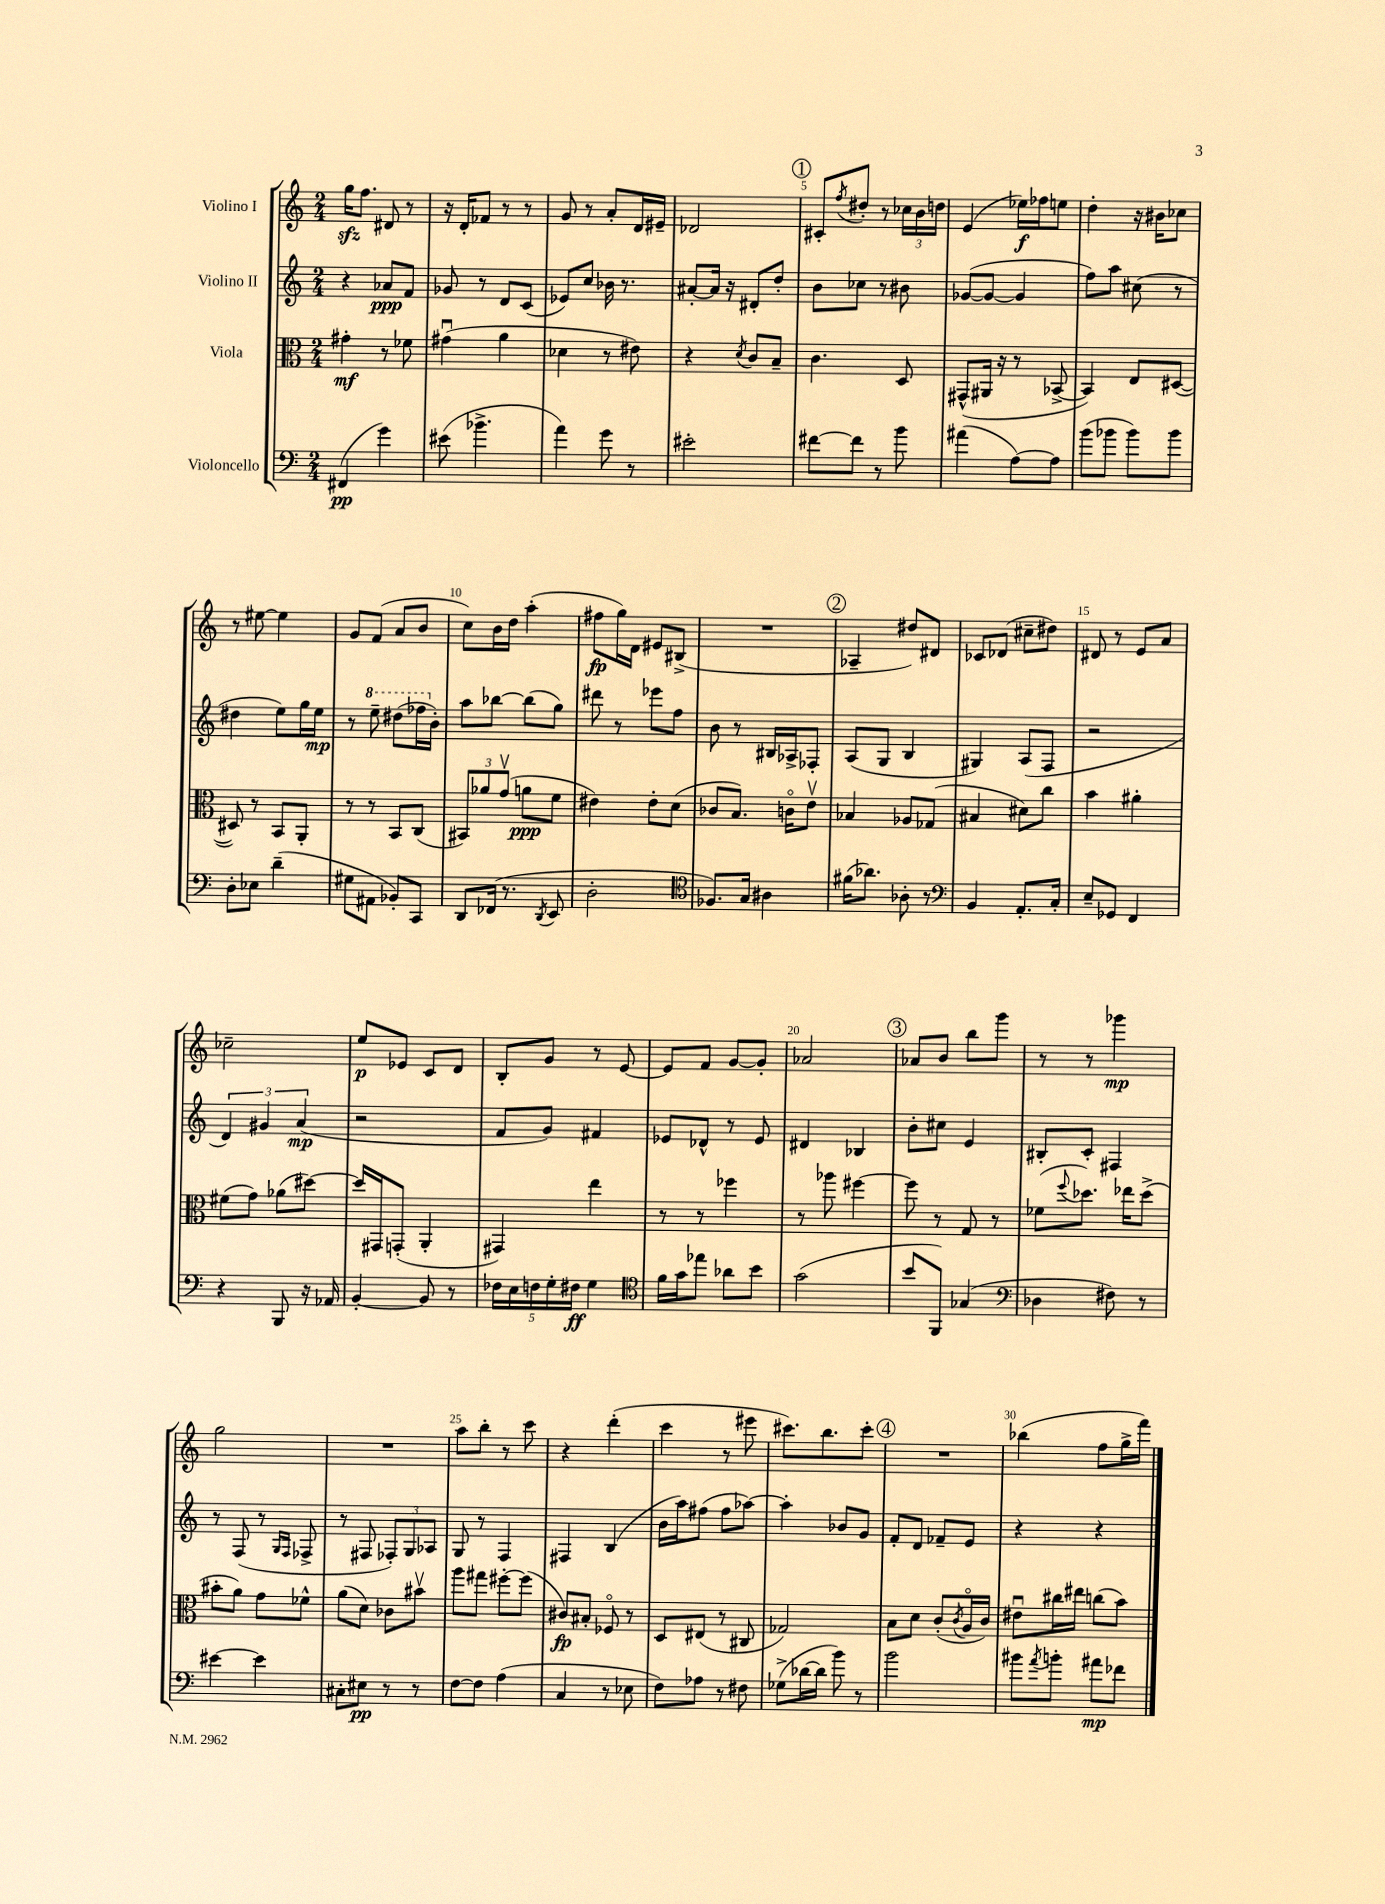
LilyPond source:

<<
\new StaffGroup <<
\new Staff = "s0" \with { instrumentName = "Violino I" } {
    \clef treble \key c \major \numericTimeSignature \time 2/4
    g''16\sfz f''8. dis'8 r8 |
    r16 d'16-. fes'8 r8 r8 |
    g'8 r8 a'8-. d'16 eis'16-- |
    des'2 |
    \mark \markup { \circle "1" } cis'8-. \acciaccatura { f''8 } dis''8-. r8 \tuplet 3/2 { ces''16 b'16 d''16 } |
    e'4( ees''16\f) fes''16 e''8 |
    d''4-. r16 bis'16 ces''8 |
    r8 eis''8~ eis''4 |
    g'8 f'8( a'8 b'8 |
    c''8) b'16 d''16 a''4-.( |
    fis''8\fp g''16) d'16 eis'8 bis8->( |
    R2 |
    \mark \markup { \circle "2" } aes4-- dis''8) dis'8 |
    ces'8 des'8( cis''8-- dis''8) |
    dis'8 r8 e'8 a'8 |
    ces''2-- |
    e''8\p ees'8 c'8 d'8 |
    b8-. g'8 r8 e'8~ |
    e'8 f'8 g'8~ g'8-. |
    aes'2 |
    \mark \markup { \circle "3" } aes'8 b'8 b''8 g'''8 |
    r8 r8 ges'''4\mp |
    g''2 |
    R2 |
    a''8 b''8-. r8 c'''8 |
    r4 d'''4-.( |
    c'''4 r8 eis'''8 |
    cis'''8.) b''8. cis'''8-. |
    \mark \markup { \circle "4" } R2 |
    bes''4( f''8 g''16-> f'''16) \bar "|." |
}
\new Staff = "s1" \with { instrumentName = "Violino II" } {
    \clef treble \key c \major \numericTimeSignature \time 2/4
    r4 aes'8\ppp f'8 |
    ges'8 r8 d'8 c'8( |
    ees'8) c''8 bes'16 r8. |
    ais'8~-. ais'16 r16 dis'8-. d''8-. |
    \mark \markup { \circle "1" } b'8 ces''8 r8 bis'8 |
    ges'8~( ges'8~ ges'4 |
    f''8) a''8 cis''8( r8 |
    dis''4 e''8) g''16 e''16\mp |
    r8 \ottava #1 e'''8-- dis'''8( fes'''16 \ottava #0 b'16-.) |
    a''8 bes''8~ bes''8( g''8) |
    dis'''8 r8 ees'''8 f''8 |
    b'8 r8 bis16 aes16-> fes8-. |
    \mark \markup { \circle "2" } a8( g8 b4 |
    gis4) a8( f8 |
    r2 |
    \tuplet 3/2 { d'4) gis'4 a'4\mp( } |
    r2 |
    f'8 g'8) fis'4 |
    ees'8 des'8-^ r8 ees'8 |
    dis'4 bes4 |
    \mark \markup { \circle "3" } b'8-. cis''8 e'4 |
    bis8-. c'8-. fis4 |
    r8 f8( r8 \grace { g16 f16 } fes8-> |
    r8 fis8 \tuplet 3/2 { fes8-.) g8 aes8 } |
    g8 r8 f4 |
    fis4 b4( |
    b'16 a''16) fis''8( fis''8 aes''8~) |
    aes''4-. bes'8 g'8 |
    \mark \markup { \circle "4" } f'8-. d'8 fes'8-- e'8 |
    r4 r4 \bar "|." |
}
\new Staff = "s2" \with { instrumentName = "Viola" } {
    \clef alto \key c \major \numericTimeSignature \time 2/4
    gis'4-.\mf r8 fes'8 |
    gis'4\downbow( a'4 |
    des'4 r8 eis'8) |
    r4 \acciaccatura { d'8 } c'8 b8-- |
    \mark \markup { \circle "1" } c'4. d8 |
    gis,8-^( ais,16 r16 r8 bes,8~-> |
    bes,4) e8 dis8~( |
    dis8) r8 b,8 a,8-. |
    r8 r8 b,8 c8( |
    \tuplet 3/2 { bis,8) aes'8 g'8\upbow( } a'8\ppp f'8 |
    eis'4) eis'8-. d'8( |
    ces'8 b8.) c'16\flageolet e'8\upbow |
    \mark \markup { \circle "2" } bes4 aes8 ges8( |
    bis4 dis'8) c''8 |
    b'4 ais'4-. |
    fis'8( g'8) aes'8( dis''8~) |
    dis''16 gis,16 g,8-.( a,4-. |
    gis,4) e''4 |
    r8 r8 fes''4 |
    r8 aes''8 fis''4~ |
    \mark \markup { \circle "3" } fis''8 r8 g8 r8 |
    fes'8( \appoggiatura { f''8 } des''8.) ees''16 des''8->( |
    bis'8-. a'8) g'8 fes'8-^ |
    a'8( d'8) ces'8 bis'8\upbow |
    a''8 gis''8 fis''8~-. fis''8( |
    cis'8\fp) bis8-. fes8\flageolet r8 |
    d8 eis8( r8 cis8 |
    ges2) |
    \mark \markup { \circle "4" } b8 d'8 c'8-.( \acciaccatura { c'8 } a16\flageolet c'16) |
    eis'8\downbow cis''16 eis''16 c''8( b'8) \bar "|." |
}
\new Staff = "s3" \with { instrumentName = "Violoncello" } {
    \clef bass \key c \major \numericTimeSignature \time 2/4
    fis,4\pp( g'4) |
    eis'8( bes'4.-> |
    a'4) g'8 r8 |
    eis'2-. |
    \mark \markup { \circle "1" } fis'8~ fis'8 r8 b'8 |
    ais'4( a8~) a8 |
    b'8( bes'8 bes'8) bes'8 |
    d8-. ees8 d'4--( |
    gis8 ais,8 bes,8-.) c,8 |
    d,8 fes,16( r8. \acciaccatura { d,8 } e,8 |
    d2-. |
    \clef tenor fes8.) g16 ais4 |
    \mark \markup { \circle "2" } fis'16( aes'8.) aes8-. r8 |
    \clef bass b,4 a,8.-. c16-. |
    e8-- ges,8 f,4 |
    r4 b,,8 r16 aes,16 |
    b,4~-. b,8 r8 |
    \tuplet 5/4 { fes16 e16 f16 g16-. fis16\ff } g4 |
    \clef tenor f'16 g'16 ees''8 aes'8 b'8 |
    g'2( |
    \mark \markup { \circle "3" } b'8 f,8) ges4( |
    \clef bass des4 fis8) r8 |
    eis'4~ eis'4 |
    cis8-. eis8\pp r8 r8 |
    f8~ f8 a4( |
    c4 r8 ees8 |
    f8) aes8 r8 fis8 |
    ges8->( des'16~ des'16 b'8) r8 |
    \mark \markup { \circle "4" } b'2 |
    bis'8 \acciaccatura { a'8 } b'8-. ais'8\mp fes'8 \bar "|." |
}
>>
>>
\layout { \context { \Score \override BarNumber.break-visibility = ##(#f #t #t) barNumberVisibility = #(every-nth-bar-number-visible 5) } }
